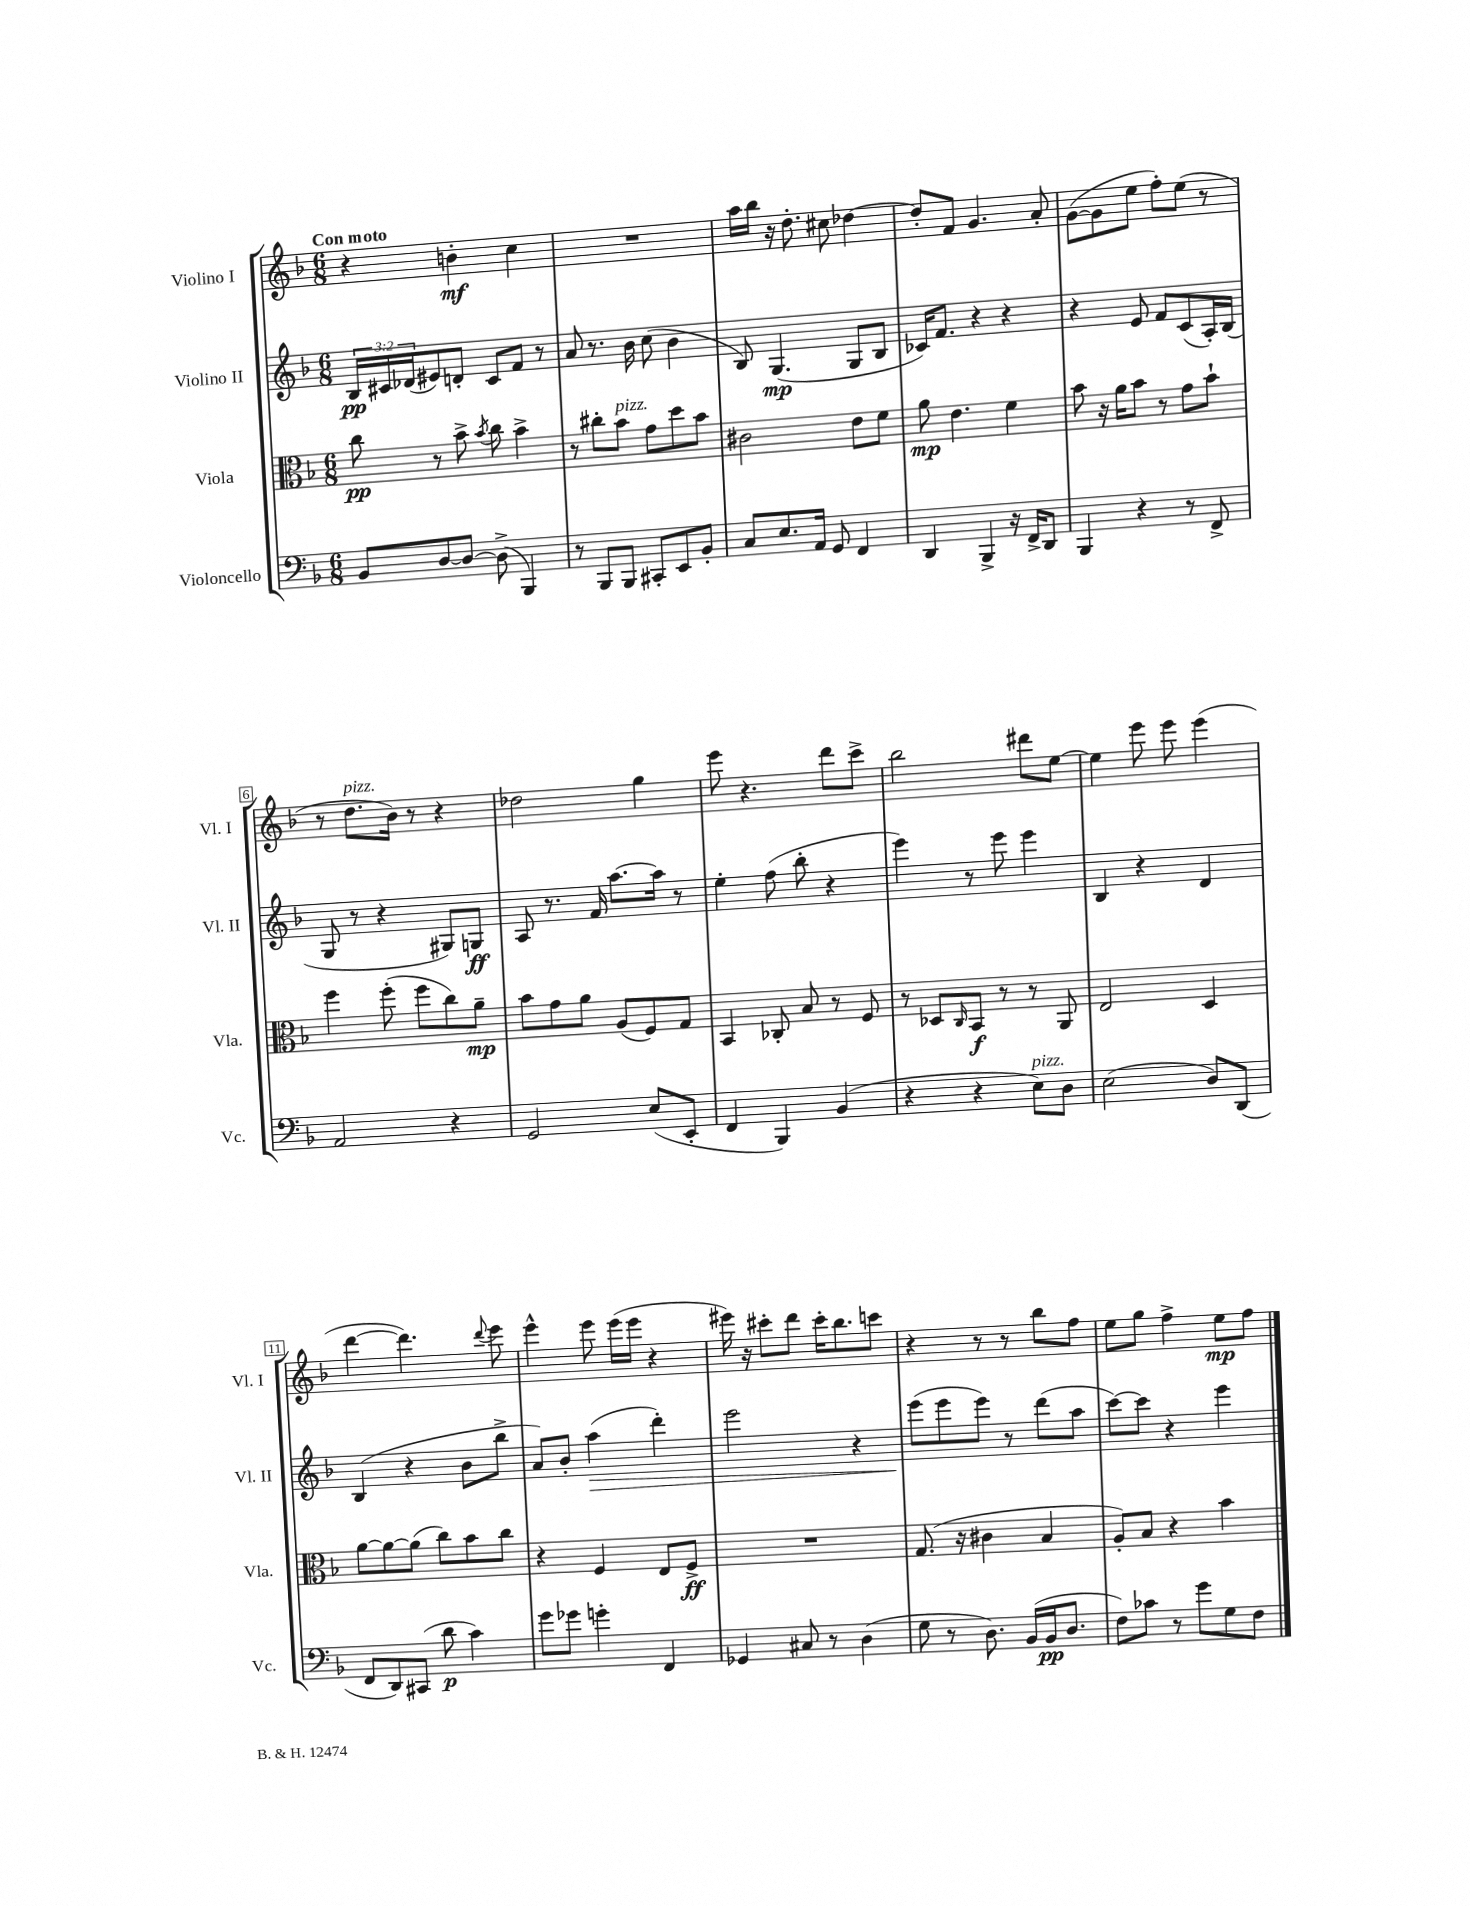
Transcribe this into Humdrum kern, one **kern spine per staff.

**kern	**dynam	**kern	**dynam	**kern	**dynam	**kern	**dynam
*part4	*part4	*part3	*part3	*part2	*part2	*part1	*part1
*staff4	*staff4	*staff3	*staff3	*staff2	*staff2	*staff1	*staff1
*I"Violoncello	*	*I"Viola	*	*I"Violino II	*	*I"Violino I	*
*I'Vc.	*	*I'Vla.	*	*I'Vl. II	*	*I'Vl. I	*
*clefF4	*	*clefC3	*	*clefG2	*	*clefG2	*
*k[b-]	*	*k[b-]	*	*k[b-]	*	*k[b-]	*
*M6/8	*	*M6/8	*	*M6/8	*	*M6/8	*
=1	=1	=1	=1	=1	=1	=1	=1
!	!	!	!	!	!	!LO:TX:a:B:t=Con moto	!
8BB-/L	.	8cc\	pp	24B-/LL	pp	4r	.
.	.	.	.	24c#X/	.	.	.
.	.	.	.	(24d-X/J	.	.	.
[8D/	.	8r	.	8e#X/)	.	.	.
8D/J_	.	8b-^\	.	8dn'/J	.	4bn'\	mf
.	.	8qb-/	.	.	.	.	.
(8D^\]	.	8cc\	.	8c#/L	.	.	.
4BBB-/)	.	4b-^\	.	8f/J	.	4cc\	.
.	.	.	.	8r	.	.	.
=2	=2	=2	=2	=2	=2	=2	=2
8r	.	8r	.	8a/	.	2.r	.
8BBB-/L	.	8cc#X'\L	.	8.r	.	.	.
!	!	!LO:TX:a:i:t=pizz.	!	!	!	!	!
8BBB-/J	.	8b-\J	.	.	.	.	.
.	.	.	.	16b-\	.	.	.
8CC#X'/L	.	8g\L	.	(8cc\	.	.	.
8EE/	.	8dd\	.	4b-\	.	.	.
8BB-'/J	.	8b-\J	.	.	.	.	.
=3	=3	=3	=3	=3	=3	=3	=3
8C/L	.	2c#X\	.	8B-/)	.	16aa\LL	.
.	.	.	.	.	.	16bb-\JJ	.
8.E/	.	.	.	(4.G/	mp	16r	.
.	.	.	.	.	.	8.dd'\	.
16AA/Jk	.	.	.	.	.	.	.
8GG/	.	.	.	.	.	8cc#X\	.
4FF/	.	8e\L	.	8G/L	.	[4dd-X\	.
.	.	8f\J	.	8B-/J	.	.	.
=4	=4	=4	=4	=4	=4	=4	=4
4DD/	.	8a\	mp	16c-X/KL)	.	8dd-'/L]	.
.	.	.	.	8.f/J	.	.	.
.	.	4.e\	.	.	.	8f/J	.
4BBB-^/	.	.	.	4r	.	4.g/	.
16r	.	4f\	.	4r	.	.	.
16FF^/KL	.	.	.	.	.	.	.
8DD/J	.	.	.	.	.	8a'/	.
=5	=5	=5	=5	=5	=5	=5	=5
4BBB-/	.	8b-\	.	4r	.	([8g\L	.
.	.	16r	.	.	.	8g\]	.
.	.	16a\KL	.	.	.	.	.
4r	.	8b-\J	.	8e/	.	8ee\J	.
.	.	8r	.	8f/L	.	8ff'\L)	.
8r	.	8g\L	.	(8c/	.	(8ee\J	.
8FF^/	.	8b-`\J	.	16A'/L)	.	8r	.
.	.	.	.	(16B-/JJ	.	.	.
!!LO:LB:g=z
=6	=6	=6	=6	=6	=6	=6	=6
2AA/	.	4ff\	.	8G/	.	8r	.
!	!	!	!	!	!	!LO:TX:a:i:t=pizz.	!
.	.	.	.	8r	.	8.dd\L	.
.	.	(8ff'\	.	4r	.	.	.
.	.	.	.	.	.	16b-\Jk)	.
.	.	8ff\L	.	.	.	8r	.
4r	.	8cc\)	.	8G#X/L)	.	4r	.
.	.	8a~\J	mp	8Gn/J	ff	.	.
=7	=7	=7	=7	=7	=7	=7	=7
2GG/	.	8b-\L	.	8A/	.	2dd-X\	.
.	.	8g\	.	8.r	.	.	.
.	.	8a\J	.	.	.	.	.
.	.	.	.	16f/	.	.	.
.	.	(8A/L	.	[8.aa\L	.	.	.
(8E/L	.	8F/)	.	.	.	4gg\	.
.	.	.	.	16aa\Jk]	.	.	.
8EE'/J	.	8G/J	.	8r	.	.	.
=8	=8	=8	=8	=8	=8	=8	=8
4FF/	.	4BB-/	.	4ee'\	.	8eee\	.
.	.	.	.	.	.	4.r	.
4BBB-/)	.	8C-X'/	.	(8ff\	.	.	.
.	.	8B-/	.	8bb-'\	.	.	.
(4BB-/	.	8r	.	4r	.	8ddd\L	.
.	.	8F/	.	.	.	8ccc^\J	.
=9	=9	=9	=9	=9	=9	=9	=9
4r	.	8r	.	4eee\)	.	2bb-\	.
.	.	8D-X/L	.	.	.	.	.
.	.	16qqC/	.	.	.	.	.
4r	.	8BB-/J	f	8r	.	.	.
.	.	8r	.	8eee\	.	.	.
!LO:TX:a:i:t=pizz.	!	!	!	!	!	!	!
8E\L)	.	8r	.	4eee\	.	8ddd#X\L	.
8D\J	.	8AA/	.	.	.	[8ee\J	.
=10	=10	=10	=10	=10	=10	=10	=10
(2E\	.	2E/	.	4B-/	.	4ee\]	.
.	.	.	.	4r	.	8eee\	.
.	.	.	.	.	.	8eee\	.
8D/L)	.	4D/	.	4d/	.	(4eee\	.
(8DD/J	.	.	.	.	.	.	.
!!LO:LB:g=z
=11	=11	=11	=11	=11	=11	=11	=11
8FF/L	.	[8a\L	.	(4B-/	.	[4ddd\	.
8DD/)	.	8a\_	.	.	.	.	.
(8CC#X/J	.	(8a\J]	.	4r	.	4.ddd\])	.
8d\	p	8cc\L)	.	.	.	.	.
4c\)	.	8b-\	.	8b-\L	.	.	.
.	.	.	.	.	.	8qqddd/	.
.	.	8cc\J	.	8bb-^\J	.	8eee\	.
=12	=12	=12	=12	=12	=12	=12	=12
8g\L	.	4r	.	8a/L)	.	4eee^^\	.
8g-X\J	.	.	.	8b-'/J	.	.	.
!	!	!	!	!	!LO:HP:b	!	!
4gn'\	.	4F/	.	(4aa\	>	8eee\	.
.	.	.	.	.	.	(16eee\LL	.
.	.	.	.	.	.	16eee\JJ	.
4FF/	.	8E/L	.	4ddd'\)	.	4r	.
.	.	8F^/J	ff	.	.	.	.
=13	=13	=13	=13	=13	=13	=13	=13
4GG-X/	.	2.r	.	2eee\	.	16eee#X\)	.
.	.	.	.	.	.	16r	.
.	.	.	.	.	.	8ccc#X'\L	.
8C#X/	.	.	.	.	.	8ddd\J	.
8r	.	.	.	.	.	16ccc#'\KL	.
.	.	.	.	.	.	8.bb-\	.
(4D\	.	.	.	4r	.	.	.
.	.	.	.	.	.	8cccn\J	.
=14	=14	=14	=14	=14	=14	=14	=14
8G\	.	(8.G/	.	(8eee\L	.	4r	.
8r	.	.	.	8eee\	]	.	.
.	.	16r	.	.	.	.	.
8.D\)	.	4c#X\	.	8eee\J)	.	8r	.
.	.	.	.	8r	.	8r	.
(16BB-/LL	.	.	.	.	.	.	.
16BB-/J	pp	4B-/	.	(8ddd\L	.	8bb-\L	.
8.D/J	.	.	.	.	.	.	.
.	.	.	.	8aa\J	.	8ff\J	.
=15	=15	=15	=15	=15	=15	=15	=15
8F\L)	.	8A'/L)	.	[8ccc\L)	.	8ee\L	.
8c-X\J	.	8B-/J	.	8ccc\J]	.	8gg\J	.
8r	.	4r	.	4r	.	4ff^\	.
8g\L	.	.	.	.	.	.	.
8G\	.	4b-\	.	4eee\	.	8ee\L	mp
8F\J	.	.	.	.	.	8ff\J	.
==	==	==	==	==	==	==	==
*-	*-	*-	*-	*-	*-	*-	*-
